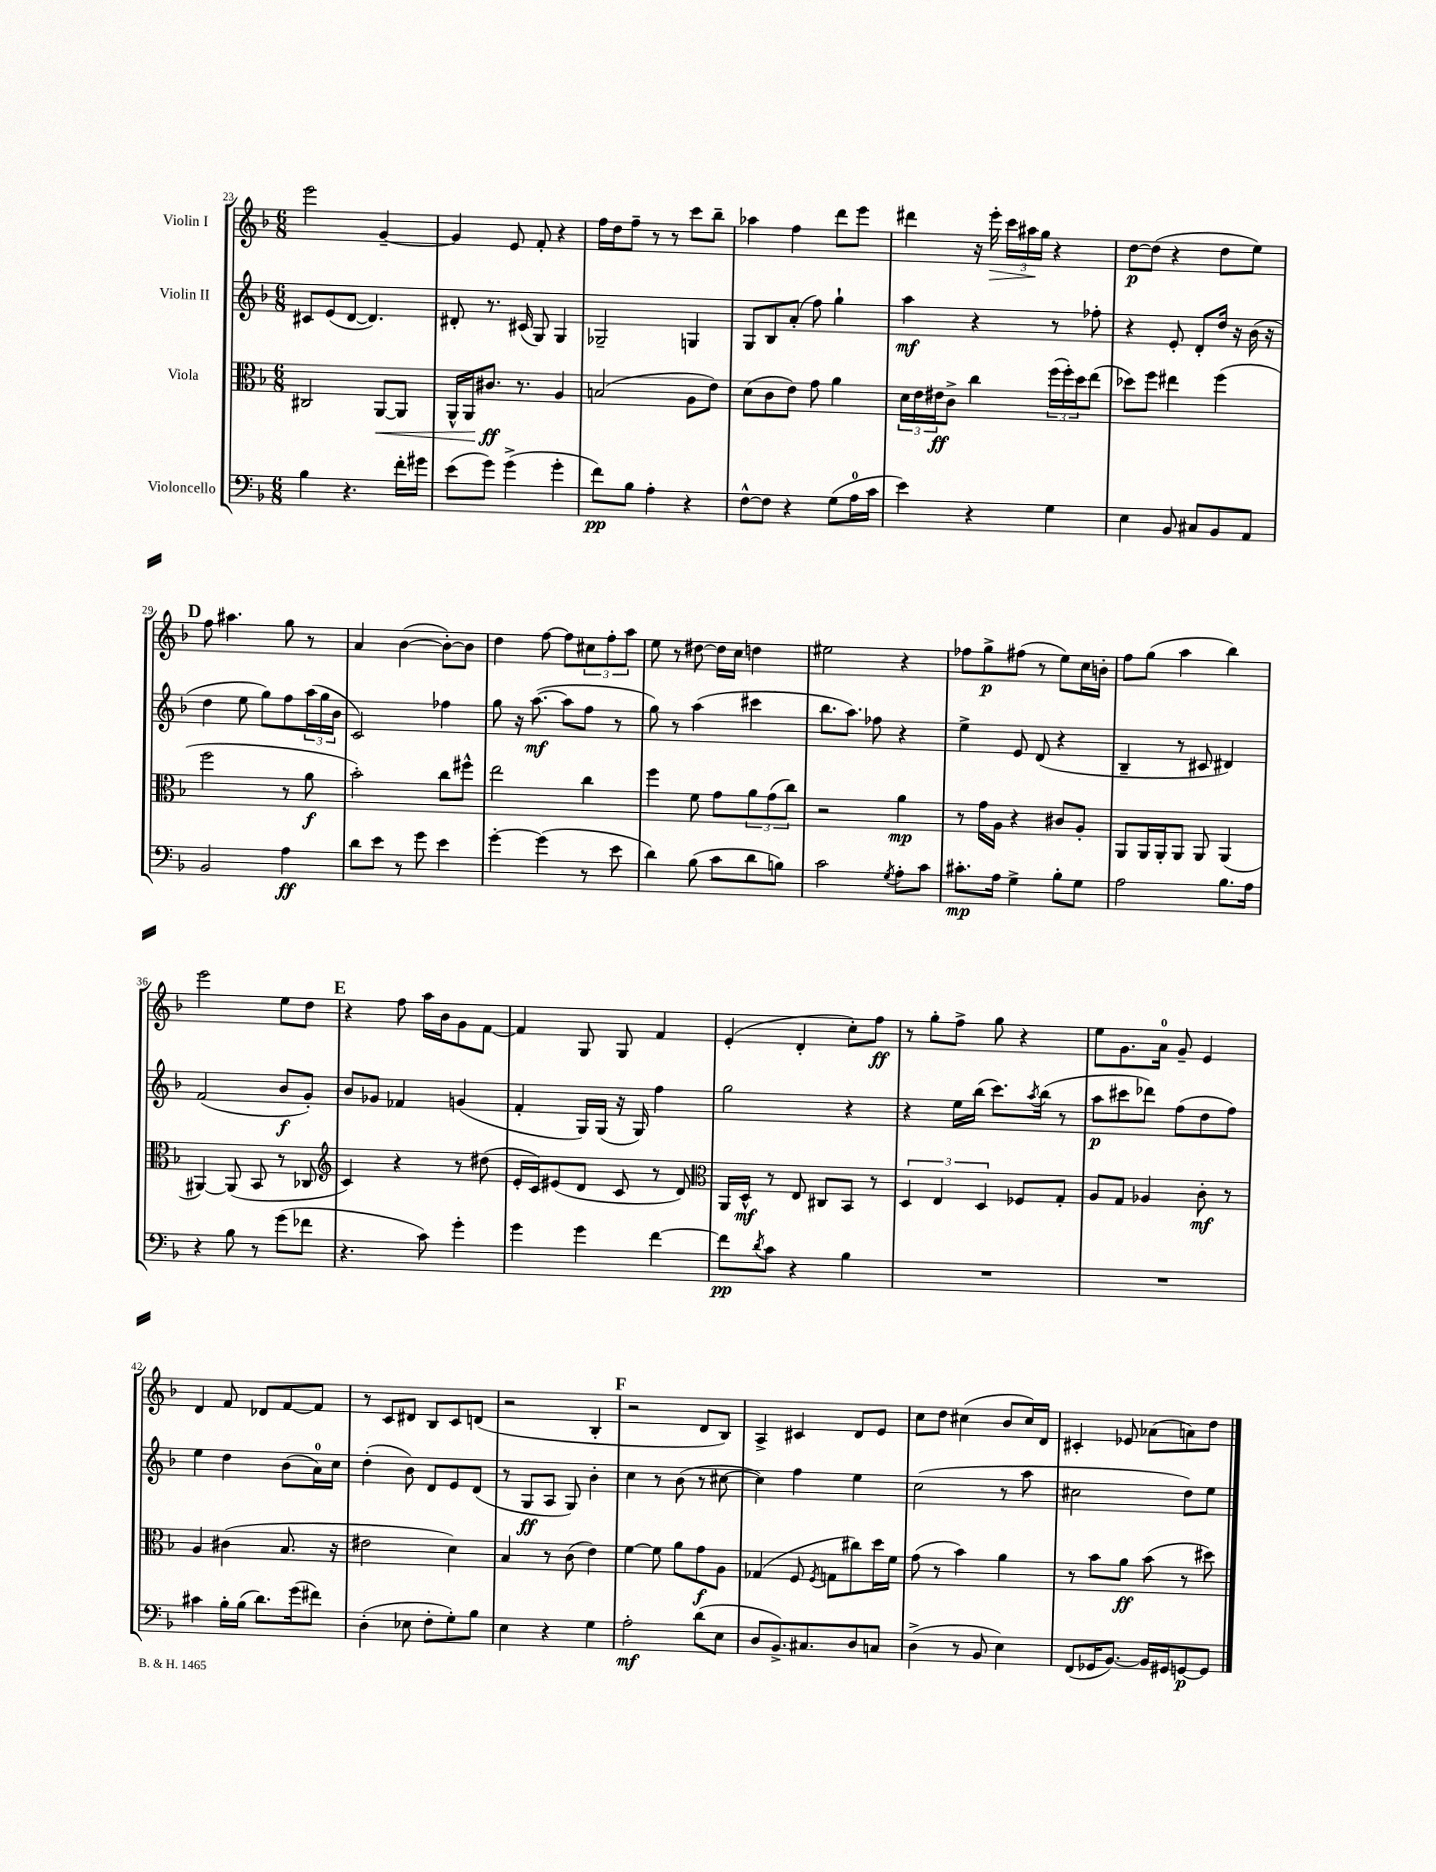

**kern	**kern	**kern	**kern
*staff4	*staff3	*staff2	*staff1
*clefF4	*clefC3	*clefG2	*clefG2
*k[b-]	*k[b-]	*k[b-]	*k[b-]
*M6/8	*M6/8	*M6/8	*M6/8
4B-	2C#	8c#	2eee
.	.	(8e	.
4.r	.	[8d	.
.	.	4.d])	.
.	[8AA	.	[4g~
16f'	8AA]	.	.
16g#	.	.	.
=	=	=	=
(8e	16AA^^	8d#'	4g]
.	16AA	.	.
8g)	8.c#	8.r	.
(4g^	.	.	8e
.	8.r	(16c#	.
.	.	8G)	8f'
4g'	4A	4G	4r
=	=	=	=
8f)	(2B	2G-~	16ff
.	.	.	16dd
8B-	.	.	8ff~
4A'	.	.	8r
.	.	.	8r
4r	8A	4G	8ccc
.	8e)	.	8bb-~
=	=	=	=
[8F^^	(8d	8G	4aa-
8F]	8c	8B-	.
4r	8e)	(8a'	4ff
.	8g	8ff)	.
(8G	4a	4gg`	8ddd
16A	.	.	8eee
16c	.	.	.
=	=	=	=
4e)	24d	4aa	4ddd#
.	24e	.	.
.	24e#	.	.
.	8c^	.	.
4r	4cc	4r	16r
.	.	.	16eee'
.	.	.	24ccc
.	.	.	24aa#
.	.	.	24gg
4G	(24ff	8r	4r
.	24ff')	.	.
.	24dd	.	.
.	(8ee	8ff-'	.
=	=	=	=
4E	8dd-)	4r	[8dd
.	8ff	.	(8dd]
8BB-	4ee#	8e'	4r
8C#	.	8d'	.
8BB-	(4ff	16dd	8dd
.	.	16r	.
8AA	.	(16b-	8ee)
.	.	16r	.
=	=	=	=
2BB-	2ff	4dd	8ff
.	.	.	4.aa#
.	.	8ee	.
.	.	8gg)	.
4A	8r	8ff	8gg
.	8a	(24aa	8r
.	.	24gg	.
.	.	24b-	.
=	=	=	=
8d	2b-')	2c)	4a
8e	.	.	.
8r	.	.	([4b-
8g	.	.	.
4e	8cc	4ff-	8b-'_)
.	8ff#^^	.	8b-]
=	=	=	=
[4g'	2ee	8gg	4dd
.	.	16r	.
.	.	([8.aa	.
(4g]	.	.	[8ff
.	.	8aa]	8ff]
8r	4cc	8ff	12cc#
.	.	.	12ff'
8e	.	8r	.
.	.	.	12aa
=	=	=	=
4d)	4ff	8gg)	8ee
.	.	8r	8r
(8B-	8f	(4aa	[8dd#
8c	8g	.	16dd#]
.	.	.	16cc
8d	12a	4ccc#	4dd
.	(12g	.	.
8B)	.	.	.
.	12cc)	.	.
=	=	=	=
2c	2r	8.bb-	2ee#
.	.	8.aa)	.
.	.	8ff-	.
8qG	.	.	.
8A'	4a	4r	4r
8c	.	.	.
=	=	=	=
8.c#'	8r	4ee^	8ff-
.	16g	.	8gg^
16A	16A	.	.
4G^	4r	8e	(8ff#
.	.	(8d	8r
8B-'	8c#	4r	8ee)
8G	8A'	.	16cc
.	.	.	16b'
=	=	=	=
2A	8AA	4B-~	8ff
.	16AA	.	(8gg
.	16AA'	.	.
.	8AA	8r	4aa
.	8AA	8c#	.
8.B-	(4AA	4d#)	4bb-)
16A	.	.	.
=	=	=	=
4r	[4AA#)	(2f	2eee
8B-	(8AA#]	.	.
8r	8BB-	.	.
(8g	8r	8b-	8ee
8f-	8C-	8g')	8dd
=	=	=	=
*	*clefG2	*	*
4.r	4c)	8b-	4r
.	.	8g-	.
.	4r	4f-	8ff
8c)	.	.	16aa
.	.	.	16b-
4g'	8r	(4g	8g
.	(8dd#	.	[8f
=	=	=	=
4g	16e'	4f'	4f]
.	16c)	.	.
.	(8e#	.	.
4g	8d	16G)	8G
.	.	(16G	.
.	8c	16r	8G
.	.	16G)	.
[4f	8r	4ff	4f
.	8d)	.	.
=	=	=	=
*	*clefC3	*	*
8f]	16AA	2gg	(4e'
.	16D^^	.	.
8qd	.	.	.
8c	8r	.	.
4r	8E	.	4d'
.	8C#	.	.
4B-	8BB-	4r	8cc')
.	8r	.	8ff
=	=	=	=
2.r	6D	4r	8r
.	.	.	8gg'
.	6E	.	.
.	.	16ee	8ff^
.	.	(16bb-	.
.	6D	.	.
.	.	8.ccc)	8gg
.	8F-	.	4r
.	.	8qaa	.
.	.	(16bb-	.
.	8G'	8r	.
=	=	=	=
2.r	8A	8aa	8ee
.	8G	8ccc#	8.g
.	4A-	8ddd-)	.
.	.	.	16a
.	.	(8ff	8g~
.	8c'	8dd	4e
.	8r	8ff)	.
=	=	=	=
4c#	4A	4ee	4d
16B-'	(4c#	4dd	8f
(16B-	.	.	.
8.d)	.	.	8d-
.	8.B-	(8b-	[8f
(16g	.	.	.
8f#)	.	16a)	8f]
.	16r	16cc	.
=	=	=	=
(4D'	2e#	(4dd'	8r
.	.	.	8c
8E-	.	8b-)	8d#
8F'	.	8d	8B-
8G')	4d)	8e	8c
8B-	.	(8d	(8d
=	=	=	=
4E	4B-	8r	2r
.	.	8G	.
4r	8r	8A	.
.	(8c	8G)	.
4G	4e)	4b-'	4B-'
=	=	=	=
2A'	[4f	4cc	2r
.	8f]	8r	.
.	8a	(8b-	.
(8d	8g	8r	8d
8E	8A	[8cc#	8B-)
=	=	=	=
8D	(4G-	4cc#])	4A^
8.BB-^)	.	.	.
.	8F	4ff	4c#
8.C#	.	.	.
.	8qF	.	.
.	8G	.	.
8D	8cc#)	4ee	8d
8C	16dd	.	8e
.	16f	.	.
=	=	=	=
(4D^	(8g	(2cc	8cc
.	8r	.	8dd
8r	4b-)	.	(4cc#
8BB-	.	.	.
4E)	4a	8r	8b-
.	.	8aa	16cc#)
.	.	.	16d
=	=	=	=
(8FF	8r	2cc#	4c#'
16GG-	8b-	.	.
[8.BB-)	.	.	.
.	8a	.	8e-
16BB-]	(8b-	.	(8a-
16GG#	.	.	.
[8GG	8r	8dd)	8a)
8GG]	8dd#)	8ee	8dd
==	==	==	==
*-	*-	*-	*-
